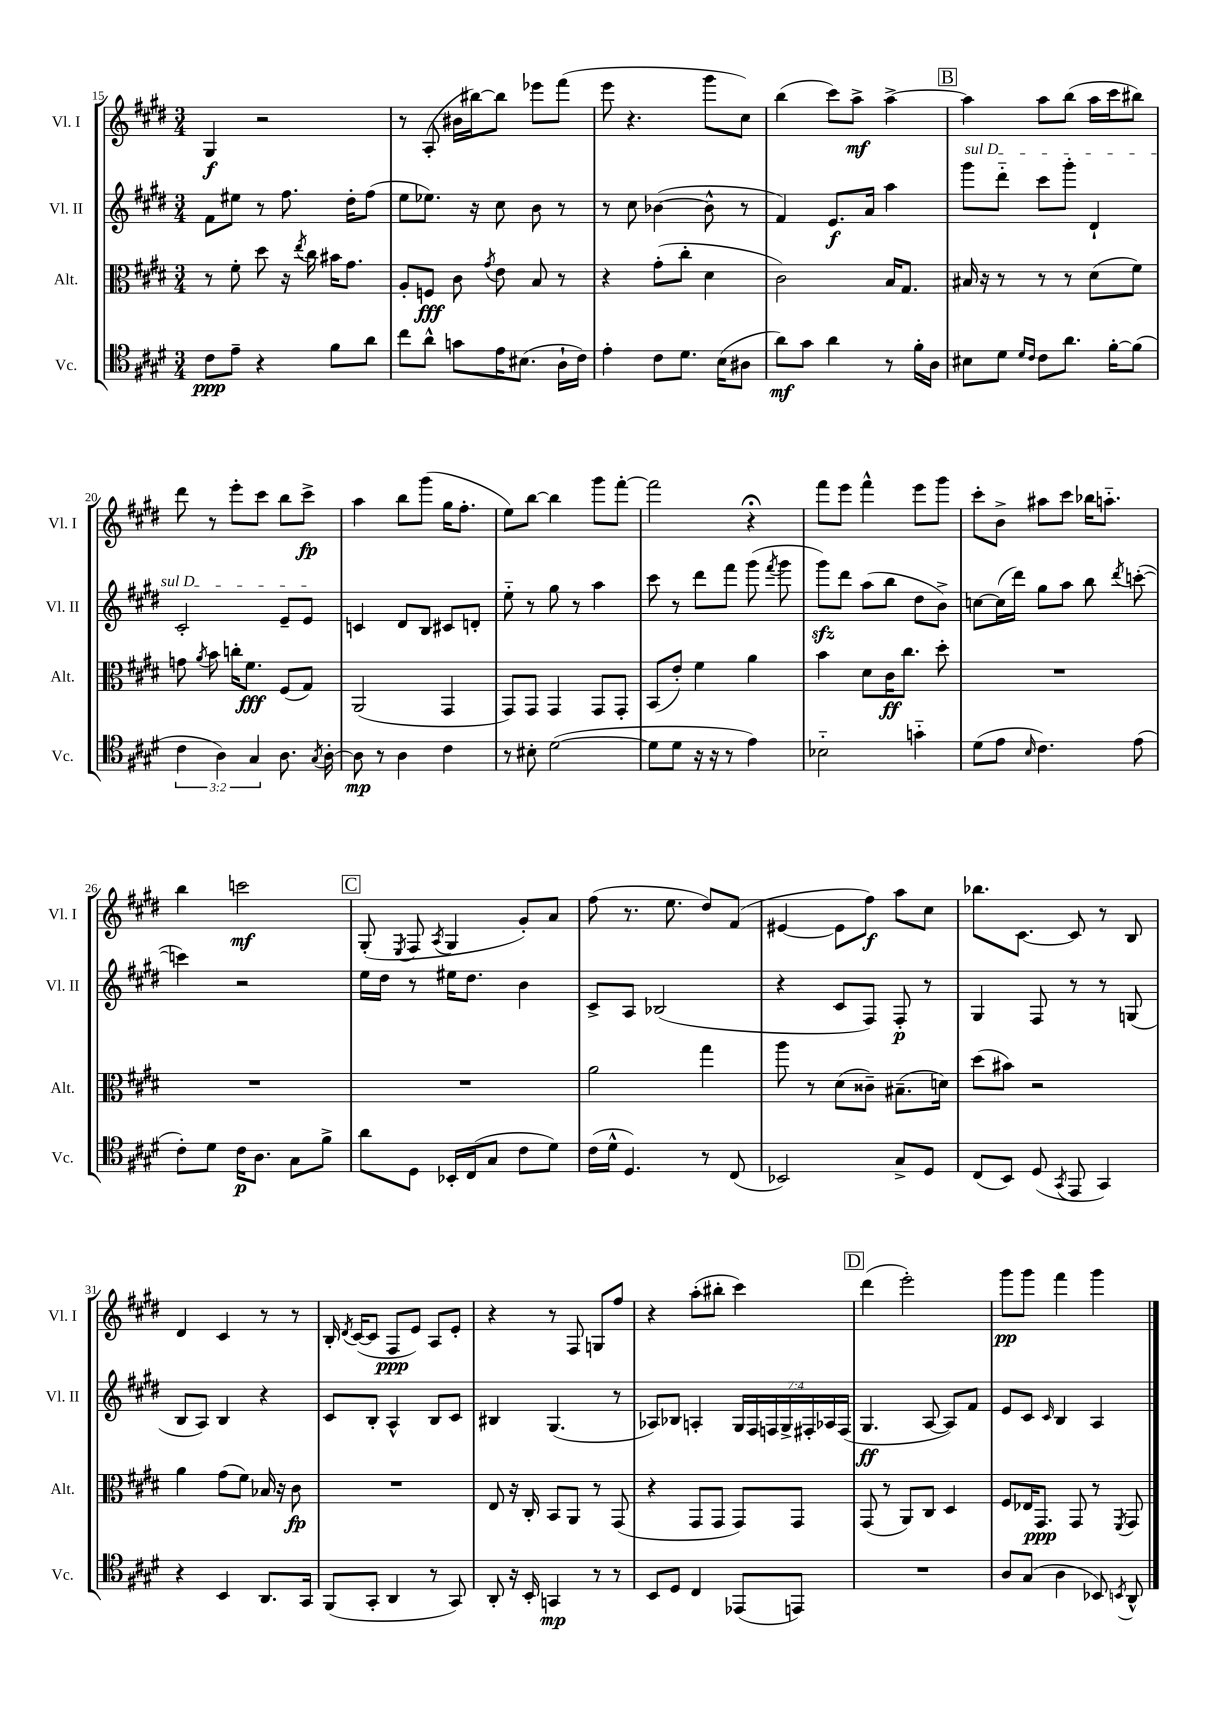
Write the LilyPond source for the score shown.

<<
\new StaffGroup <<
\new Staff = "s0" \with { instrumentName = "Vl. I" shortInstrumentName = "Vl. I" } {
    \clef treble \key e \major \numericTimeSignature \time 3/4
    \autoBeamOff gis4\f r2 |
    r8 a8-.( bis'16[ bis''16~) bis''8] ees'''8[ fis'''8]( |
    e'''8 r4. gis'''8[ cis''8]) |
    b''4( cis'''8[) a''8]->\mf a''4~-> |
    \mark \markup { \box "B" } a''4 a''8[ b''8]( a''16[ cis'''16 bis''8]) |
    dis'''8 r8 e'''8[-. cis'''8] b''8[ cis'''8]->\fp |
    a''4 b''8[ gis'''8]( gis''16[ fis''8.]-. |
    e''8[) b''8]~ b''4 gis'''8[ fis'''8]~-. |
    fis'''2 r4\fermata |
    fis'''8[ e'''8] fis'''4-^ e'''8[ gis'''8] |
    cis'''8[-. b'8]-> ais''8[ cis'''8] bes''16[ a''8.]-_ |
    b''4 c'''2\mf |
    \mark \markup { \box "C" } gis8-.( \acciaccatura { e8 } fis8 \acciaccatura { a8 } gis4 gis'8[-.) a'8] |
    fis''8( r8. e''8. dis''8[) fis'8]( |
    eis'4~ eis'8[ fis''8]\f) a''8[ cis''8] |
    bes''8.[ cis'8.]~ cis'8 r8 b8 |
    dis'4 cis'4 r8 r8 |
    b16-. \acciaccatura { dis'8 } cis'16[~( cis'8] fis8[\ppp e'8]) a8[ e'8]-. |
    r4 r8 fis8 g8[ fis''8] |
    r4 a''8[-.( bis''8]-. cis'''4) |
    \mark \markup { \box "D" } dis'''4( e'''2-.) |
    gis'''8[\pp gis'''8] fis'''4 gis'''4 \bar "|." |
}
\new Staff = "s1" \with { instrumentName = "Vl. II" shortInstrumentName = "Vl. II" } {
    \clef treble \key e \major \numericTimeSignature \time 3/4 \override Staff.TupletNumber.text = #tuplet-number::calc-fraction-text
    \autoBeamOff fis'8[ eis''8] r8 fis''8. dis''16[-. fis''8]( |
    e''8[ ees''8.]) r16 cis''8 b'8 r8 |
    r8 cis''8 bes'4~( bes'8-^ r8 |
    fis'4) e'8.[\f a'16] a''4 |
    \mark \markup { \box "B" } \once \override TextSpanner.bound-details.left.text = \markup { \italic "sul D" } gis'''8[\startTextSpan dis'''8]-_ cis'''8[ gis'''8]-. dis'4-! |
    cis'2-. e'8[-- e'8]\stopTextSpan |
    c'4 dis'8[ b8] cis'8[ d'8]-. |
    e''8-_ r8 gis''8 r8 a''4 |
    cis'''8 r8 dis'''8[ fis'''8] gis'''8( \acciaccatura { fis'''8 } gis'''8 |
    gis'''8[\sfz) dis'''8] a''8[( b''8] dis''8[ b'8]->) |
    c''8[~ c''16( dis'''16]) gis''8[ a''8] b''8 \acciaccatura { dis'''8 } c'''8~-.( |
    c'''4) r2 |
    \mark \markup { \box "C" } e''16[ dis''16] r8 eis''16[ dis''8.] b'4 |
    cis'8[-> a8] bes2( |
    r4 cis'8[ fis8]) fis8-.\p r8 |
    gis4 fis8 r8 r8 g8( |
    b8[ a8]) b4 r4 |
    cis'8[ b8]-. a4-^ b8[ cis'8] |
    bis4 gis4.( r8 |
    aes8[) bes8] a4-. \tuplet 7/4 { gis16[ fis16 f16 gis16-> fis16-. aes16 fis16]( } |
    \mark \markup { \box "D" } gis4.\ff a8~ a8[) fis'8] |
    e'8[ cis'8] \grace { cis'16 } b4 a4 \bar "|." |
}
\new Staff = "s2" \with { instrumentName = "Alt." shortInstrumentName = "Alt." } {
    \clef alto \key e \major \numericTimeSignature \time 3/4
    \autoBeamOff r8 fis'8-. dis''8 r16 \acciaccatura { e''8 } cis''16 bis'16[ gis'8.] |
    a8[-. f8]\fff cis'8 \acciaccatura { gis'8 } e'8 b8 r8 |
    r4 gis'8[-.( cis''8]-. dis'4 |
    cis'2) b16[ gis8.] |
    \mark \markup { \box "B" } bis16 r16 r8 r8 r8 dis'8[( fis'8]) |
    g'8 \acciaccatura { a'8 } b'8 c''16[-. fis'8.]\fff fis8[( gis8]) |
    a,2( gis,4 |
    gis,8[) gis,8] gis,4 gis,8[ gis,8]-. |
    b,8[( e'8]-.) fis'4 a'4 |
    b'4 dis'8[ cis'16\ff cis''8.] dis''8-. |
    R2. |
    R2. |
    \mark \markup { \box "C" } R2. |
    a'2 gis''4 |
    a''8 r8 dis'8[( cisis'8]--) bis8.[--( d'16]) |
    dis''8[( bis'8]) r2 |
    a'4 gis'8[( fis'8]) bes16 r16 cis'8\fp |
    R2. |
    e8 r16 cis16-. b,8[ a,8] r8 gis,8( |
    r4 gis,8[ gis,8] gis,8[) gis,8] |
    \mark \markup { \box "D" } gis,8( r8 a,8[) cis8] dis4 |
    fis8[ ees16 gis,8.]\ppp gis,8 r8 \acciaccatura { fis,8 } gis,8 \bar "|." |
}
\new Staff = "s3" \with { instrumentName = "Vc." shortInstrumentName = "Vc." } {
    \clef tenor \key e \major \numericTimeSignature \time 3/4 \override Staff.TupletNumber.text = #tuplet-number::calc-fraction-text
    \autoBeamOff cis'8[\ppp e'8]-- r4 fis'8[ a'8] |
    cis''8[ a'8]-^ g'8[ e'16 bis8.]( a16[-! cis'16]) |
    e'4-. cis'8[ dis'8.] b16[( ais8] |
    a'8[\mf) gis'8] a'4 r8 fis'16[-. a16] |
    \mark \markup { \box "B" } bis8[ dis'8] \grace { dis'16[ cis'16] } cis'8[ a'8.] fis'16[~-. fis'8]( |
    \tuplet 3/2 { cis'4 a4) gis4 } a8. \acciaccatura { gis8 } a16~-. |
    a8\mp r8 a4 cis'4 |
    r8 bis8-. dis'2~( |
    dis'8[ dis'8] r16 r16 r8 e'4) |
    bes2-_ g'4-_ |
    dis'8[( e'8] \grace { b16 } cis'4.) e'8( |
    cis'8[-.) dis'8] cis'16[\p a8.] gis8[ fis'8]-> |
    \mark \markup { \box "C" } a'8[ dis8] bes,16[-. cis16( gis8] cis'8[ dis'8]) |
    cis'16[( dis'16]-^ dis4.) r8 cis8( |
    bes,2) gis8[-> dis8] |
    cis8[( b,8]) dis8( \acciaccatura { gis,8 } e,8 gis,4) |
    r4 b,4 a,8.[ gis,16] |
    fis,8[( gis,8]-. a,4 r8 gis,8) |
    a,8-. r16 b,16-. g,4\mp r8 r8 |
    b,8[ dis8] cis4 ees,8[( e,8]) |
    \mark \markup { \box "D" } R2. |
    a8[ gis8]( a4 bes,8) \acciaccatura { b,8 } a,8-^ \bar "|." |
}
>>
>>
\layout { \context { \Score currentBarNumber = #15 } }
